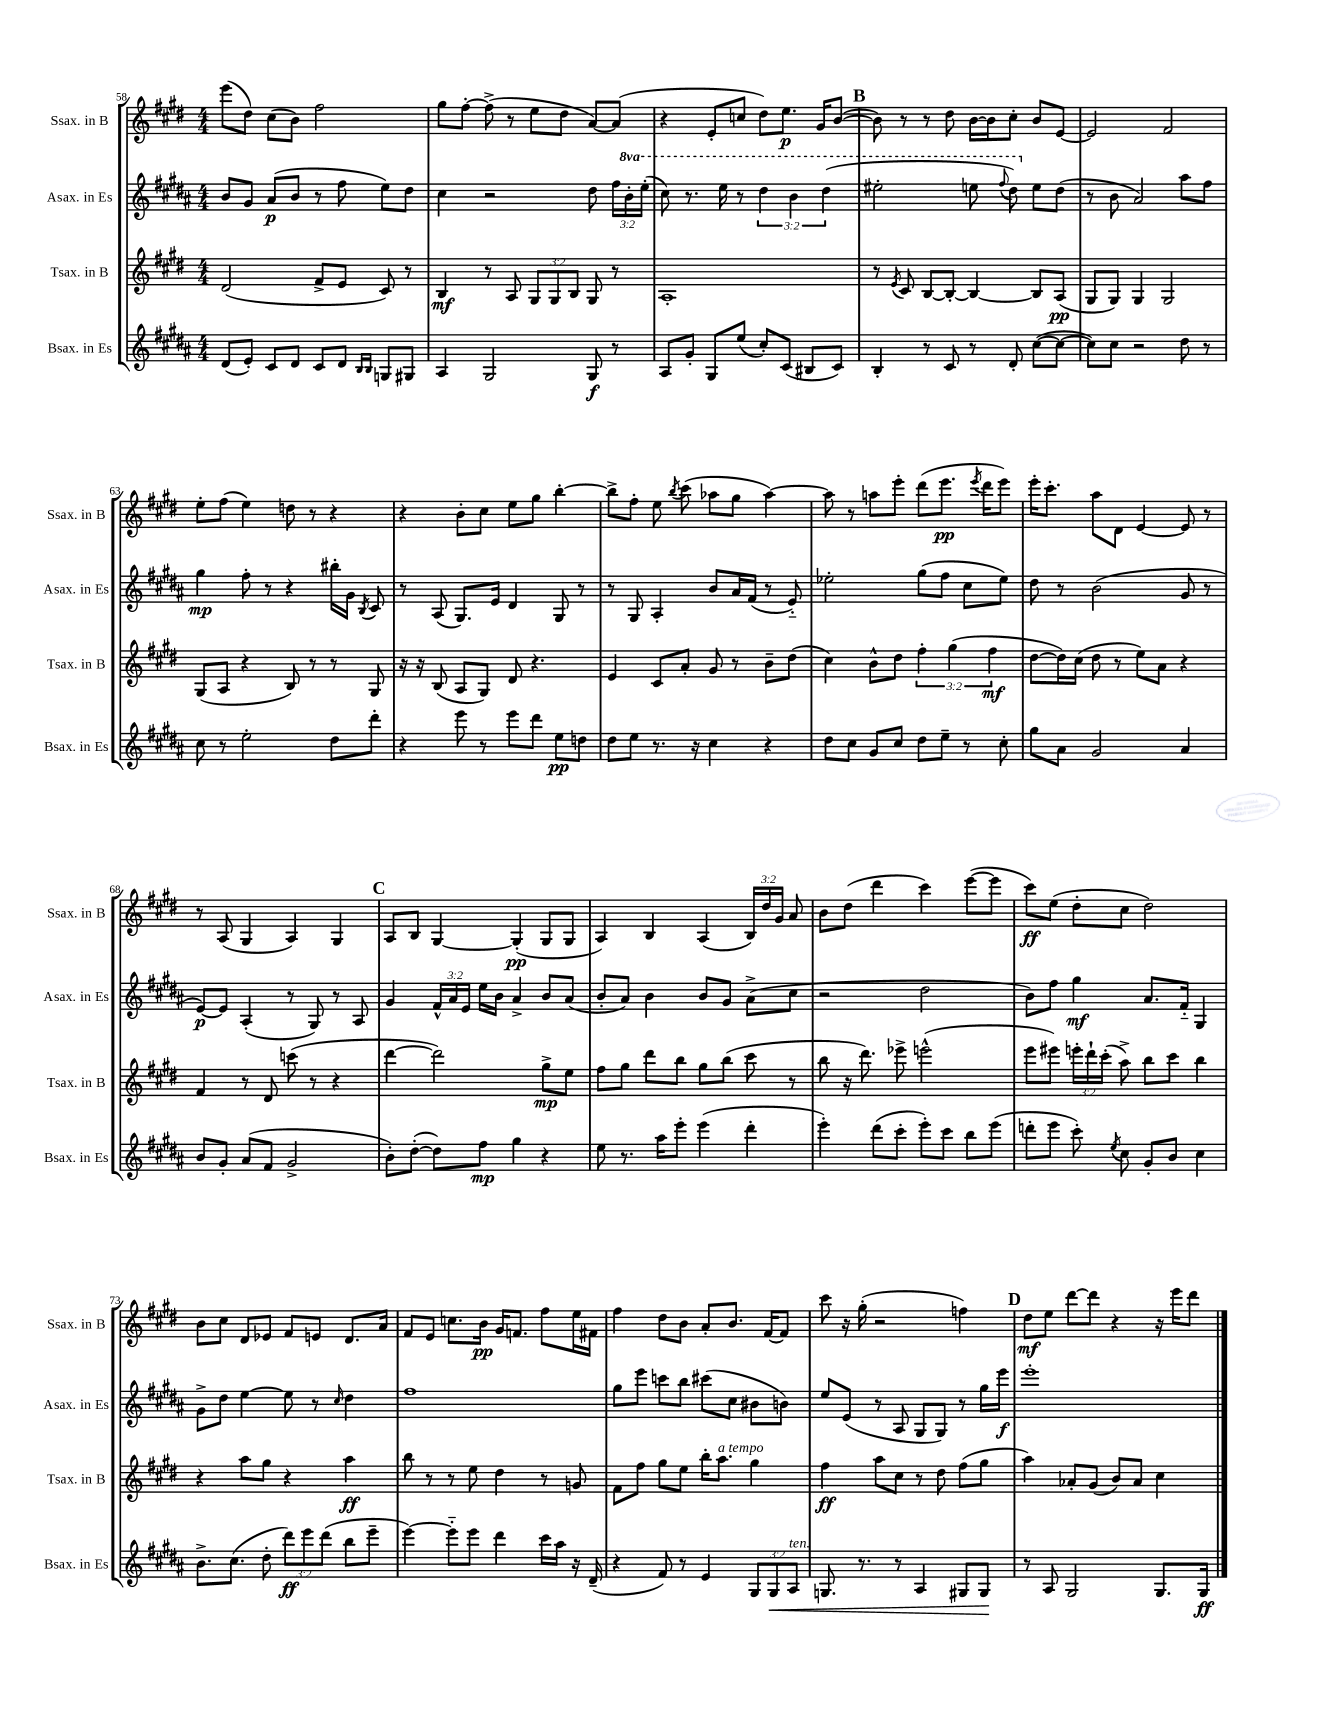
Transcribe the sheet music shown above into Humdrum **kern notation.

**kern	**kern	**kern	**kern
*staff4	*staff3	*staff2	*staff1
*clefG2	*clefG2	*clefG2	*clefG2
*k[f#c#g#d#a#]	*k[f#c#g#d#]	*k[f#c#g#d#a#]	*k[f#c#g#d#]
*M4/4	*M4/4	*M4/4	*M4/4
(8d#	(2d#	8b	(8eee
8e')	.	8g#	8dd#)
8c#	.	(8a#	(8cc#
8d#	.	8b	8b)
8c#	8f#^	8r	2ff#
8d#	8e	8ff#	.
16qqB	.	.	.
16qqB	.	.	.
8G	8c#)	8ee)	.
8G#	8r	8dd#	.
=	=	=	=
4A#	4B	4cc#	8gg#
.	.	.	[8ff#'
2G#	8r	2r	(8ff#^]
.	8A	.	8r
.	12G#	.	8ee
.	12G#	.	.
.	.	.	8dd#
.	12B	.	.
8G#	8G#	8dd#	[8a)
8r	8r	24ff#	(8a]
.	.	24bb'	.
.	.	(24eee'	.
=	=	=	=
8A#	1A'	8ccc#)	4r
8g#'	.	8.r	.
8G#	.	.	8e'
.	.	16eee	.
(8ee	.	8r	8cc
8cc#')	.	6ddd#	8dd#)
(8c#	.	.	8.ee
.	.	6bb	.
8B#	.	.	.
.	.	.	16g#
.	.	(6ddd#	.
8c#)	.	.	([8b
=	=	=	=
4B'	8r	2eee#'	8b])
.	8qe	.	.
.	8c#	.	8r
8r	[8B	.	8r
8c#	8B'_	.	8dd#
8r	4B_	8eee	[16b
.	.	.	16b]
.	.	8qqfff#	.
8d#'	.	8ddd#)	8cc#'
([8cc#	8B]	8ee	8b
8cc#_	(8A	(8dd#	[8e
=	=	=	=
8cc#])	8G#	8r	2e]
8cc#	8G#)	8b	.
2r	4G#	2a#)	.
.	2G#	.	2f#
8dd#	.	8aa#	.
8r	.	8ff#	.
=	=	=	=
8cc#	(8G#	4gg#	8ee'
8r	8A	.	(8ff#
2ee'	4r	8ff#'	4ee)
.	.	8r	.
.	8B)	4r	8dd
.	8r	.	8r
8dd#	8r	16bb#'	4r
.	.	16g#	.
.	.	8qB	.
8ddd#'	8G#	8c#	.
=	=	=	=
4r	16r	8r	4r
.	16r	.	.
.	(8B	(8A#	.
8eee	8A	8.G#)	8b'
8r	8G#)	.	8cc#
.	.	16e	.
8eee	8d#	4d#	8ee
8ddd#	4.r	.	8gg#
8ee	.	8G#	[4bb'
8dd	.	8r	.
=	=	=	=
8dd#	4e	8r	8bb^]
8ee	.	8G#	8ff#'
8.r	8c#	4A#'	8ee
.	.	.	8qbb
.	8a'	.	(8ccc#
16r	.	.	.
4cc#	8g#	8b	8aa-
.	8r	16a#	8gg#
.	.	(16f#	.
4r	8b~	8r	[4aa-)
.	(8dd#	8e'~)	.
=	=	=	=
8dd#	4cc#)	2ee-'	8aa-]
8cc#	.	.	8r
8g#	8b^^	.	8aa
8cc#	8dd#	.	8eee'
8dd#	6ff#'	(8gg#	(8ddd#
8ee~	.	8ff#	8.eee
.	(6gg#	.	.
8r	.	8cc#	.
.	.	.	8qeee
.	.	.	16ddd#
.	6ff#	.	.
8cc#'	.	8ee-)	8eee)
=	=	=	=
8gg#	[8dd#	8dd#	16eee'
.	.	.	8.ccc#'
8a#	16dd#])	8r	.
.	(16cc#	.	.
2g#	8dd#	(2b	8aa
.	8r	.	8d#
.	8ee)	.	[4e
.	8a	.	.
4a#	4r	8g#	8e]
.	.	8r	8r
=	=	=	=
8b	4f#	[8e)	8r
8g#'	.	8e]	(8A
(8a#	8r	(4A#'	4G#
8f#	8d#	.	.
2g#^	(8ccc	8r	4A)
.	8r	8G#)	.
.	4r	8r	4G#
.	.	8A#	.
=	=	=	=
8b')	[4ddd#	4g#	8A
([8dd#'	.	.	8B
8dd#])	2ddd#])	24f#^^	[4G#
.	.	24a#	.
.	.	24e	.
8ff#	.	16ee	.
.	.	16b	.
4gg#	.	4a#^	(4G#']
4r	8gg#^	8b	8G#
.	8ee	(8a#	8G#
=	=	=	=
8ee	8ff#	8b'	4A)
8.r	8gg#	8a#)	.
.	8ddd#	4b	4B
16aa#	.	.	.
8eee'	8bb	.	.
(4eee	8gg#	8b	(4A
.	(8bb	8g#	.
4ddd#'	8ccc#	(8a#^	24B)
.	.	.	24dd#
.	.	.	24g#
.	8r	8cc#	8a
=	=	=	=
4eee')	8bb	2r	8b
.	16r	.	(8dd#
.	8.ddd#)	.	.
(8ddd#	.	.	4ddd#
8ccc#'	8eee-^	.	.
8eee')	(2eee^^	2dd#	4ccc#)
8ccc#	.	.	.
8bb	.	.	([8eee
(8eee	.	.	8eee]
=	=	=	=
8ddd'	8eee	8b)	8ccc#)
8eee	8eee#)	8ff#	(8ee
8ccc#')	24eee'	4gg#	8dd#'
.	24ddd#`	.	.
.	(24ccc#'	.	.
8qee	.	.	.
8cc#	8aa^)	.	8cc#
8g#'	8bb	8.a#	2dd#)
8b	8ccc#	.	.
.	.	16f#'~	.
4cc#	4bb	4G#	.
=	=	=	=
8.b^	4r	8g#^	8b
.	.	8dd#	8cc#
(8.cc#	.	.	.
.	8aa	[4ee	8d#
8dd#'	8gg#	.	8e-
12ddd#)	4r	8ee]	8f#
12eee	.	.	.
.	.	8r	8e
(12ddd#	.	.	.
.	.	16qqcc#	.
8bb	4aa	4dd#	8.d#
8eee~	.	.	.
.	.	.	16a
=	=	=	=
[4eee)	8bb	1ff#	8f#
.	8r	.	8e
8eee'~]	8r	.	8.cc
8eee	8ee	.	.
.	.	.	16b
4ddd#	4dd#	.	16g#
.	.	.	8.f
16ccc#	8r	.	8ff#
16aa#	.	.	.
16r	8g	.	16ee
(16d#~	.	.	16f#
=	=	=	=
4r	8f#	8gg#	4ff#
.	8ff#	8eee	.
8f#)	8gg#	8ccc	8dd#
8r	8ee	8bb	8b
4e	16bb'	(8ccc#	8a'
.	8.aa	.	.
.	.	8cc#	8.b
12G#	4gg#	8b#	.
.	.	.	[16f#
12G#	.	.	.
.	.	8b)	8f#]
12A#	.	.	.
=	=	=	=
8.G	4ff#	8ee	8ccc#
.	.	(8e	16r
8.r	.	.	(16gg#'
.	8aa	8r	2r
8r	8cc#	8A#	.
4A#	8r	8G#	.
.	8dd#	8G#)	.
8G#	(8ff#	8r	4ff)
8G#	8gg#	16gg#	.
.	.	16eee	.
=	=	=	=
8r	4aa)	1eee'	8dd#
8A#	.	.	8ee
2G#	8a-'	.	[8ddd#
.	(8g#	.	8ddd#]
.	8b)	.	4r
.	8a-	.	.
8.G#	4cc#	.	16r
.	.	.	16eee
.	.	.	8ddd#
16G#	.	.	.
==	==	==	==
*-	*-	*-	*-
